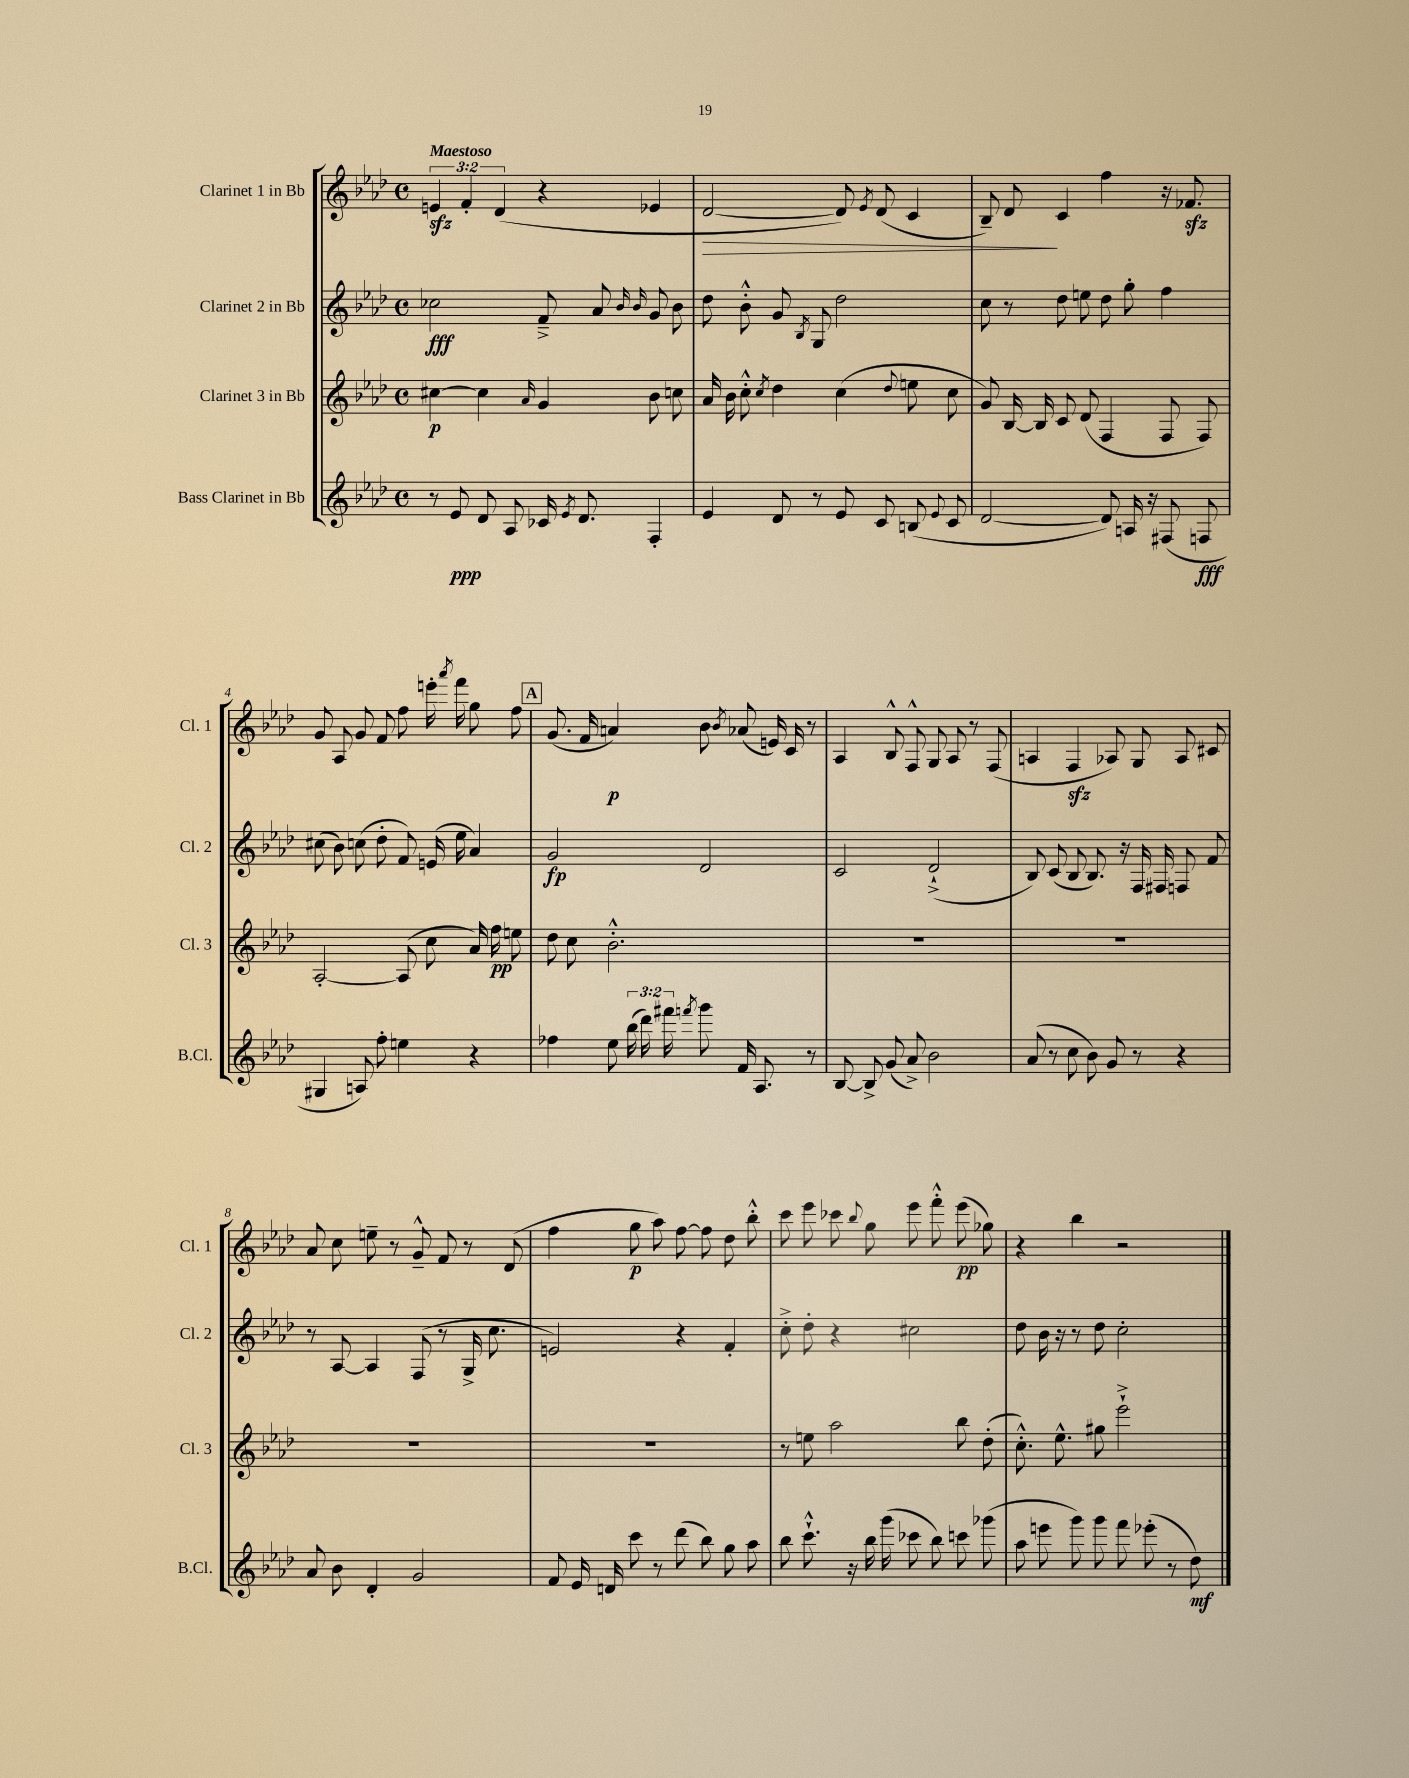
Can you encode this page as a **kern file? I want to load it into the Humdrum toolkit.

**kern	**kern	**kern	**kern
*staff4	*staff3	*staff2	*staff1
*clefG2	*clefG2	*clefG2	*clefG2
*k[b-e-a-d-]	*k[b-e-a-d-]	*k[b-e-a-d-]	*k[b-e-a-d-]
*M4/4	*M4/4	*M4/4	*M4/4
*met(c)	*met(c)	*met(c)	*met(c)
8r	[4cc#\	2cc-\	6e/
8e-/	.	.	.
.	.	.	6f'/
8d-/	4cc#\]	.	.
.	.	.	(6d-/
8A-/	.	.	.
.	16qqa-/	.	.
16c-/	4g/	8f~^/	4r
8qe-/	.	.	.
8.d-/	.	.	.
.	.	8a-/	.
.	.	16qqb-/	.
.	.	16qqb-/	.
4F'/	8b-\	8g/	4e-/
.	8cc\	8b-\	.
=	=	=	=
4e-/	16a-/	8dd-\	[2d-/
.	16b-\	.	.
.	8cc'^^\	8b-'^^\	.
.	8qcc/	.	.
8d-/	4dd-\	8g/	.
.	.	8qB-/	.
8r	.	8G/	.
8e-/	(4cc\	2dd-\	8d-/])
.	.	.	8qe-/
8c/	.	.	(8d-/
.	8qqdd-/	.	.
(8B/	8ee\	.	4c/
8qqe-/	.	.	.
8c/	8cc\	.	.
=	=	=	=
[2d-/	8g/)	8cc\	8B-~/)
.	[16B-/	8r	8d-/
.	16B-/]	.	.
.	8c/	8dd-\	4c/
.	(8d-/	8ee\	.
8d-/])	4F/	8dd-\	4ff\
16A/	.	8gg'\	.
16r	.	.	.
(8F#/	8F/	4ff\	16r
.	.	.	8.f-/
8F/	8F/)	.	.
=	=	=	=
4G#/	[2A-'/	(8cc#\	8g/
.	.	8b-\)	8A-/
8A/)	.	(8cc\	8g/
8ff'\	.	8dd-'\	8f/
4ee\	(8A-/]	8f/)	8ff\
.	8cc\	(16e/	16eee'\
.	.	.	8qaaa-/
.	.	16ee-\	16fff\
4r	16a-/)	4a-/)	8gg\
.	16ff\	.	.
.	8ee\	.	8ff\
=	=	=	=
4ff-\	8dd-\	2g/	(8.g/
.	8cc\	.	.
.	.	.	16f/
8ee-\	2.b-'^^\	.	4a/)
(24bb-\	.	.	.
24ddd-\)	.	.	.
24fff#\	.	.	.
8qfff/	.	.	.
8ggg\	.	2d-/	8b-\
.	.	.	8qb-/
16f/	.	.	(8a-/
8.A-/	.	.	.
.	.	.	16e/)
.	.	.	16c/
8r	.	.	8r
=	=	=	=
[8B-/	1r	2c/	4A-/
8B-^/]	.	.	.
(8g/	.	.	8B-^^/
8a-^/)	.	.	8F^^/
2b-\	.	(2d-`^/	8G/
.	.	.	8A-/
.	.	.	8r
.	.	.	(8F/
=	=	=	=
(8a-/	1r	8B-/)	4A/
8r	.	(8c/	.
8cc\	.	8B-/	4F/
8b-\)	.	8.B-/)	.
8g/	.	.	8A-/)
.	.	16r	.
8r	.	16F/	8G/
.	.	16F#/	.
4r	.	8F/	8A-/
.	.	8f/	8c#/
=	=	=	=
8a-/	1r	8r	8a-/
8b-\	.	[8A-/	8cc\
4d-'/	.	4A-/]	8ee~\
.	.	.	8r
2g/	.	(8F/	8g~^^/
.	.	8r	8f/
.	.	16G^/	8r
.	.	8.cc\	.
.	.	.	(8d-/
=	=	=	=
8f/	1r	2e/)	4ff\
16e-/	.	.	.
16d/	.	.	.
8ccc\	.	.	8gg\
8r	.	.	8aa-\)
(8ddd-\	.	4r	[8ff\
8bb-\)	.	.	8ff\]
8gg\	.	4f'/	8dd-\
8aa-\	.	.	8bb-'^^\
=	=	=	=
8bb-\	8r	8cc'^\	8ccc\
8.ccc`^^\	8ee\	8dd-'\	8eee-\
.	2aa-\	4r	8ccc-\
16r	.	.	.
.	.	.	8qqbb-/
16bb-\	.	.	8gg\
(16ggg\	.	.	.
8ccc-\	.	2cc#\	8eee-\
8bb-\)	.	.	8fff'^^\
8ccc\	8bb-\	.	(8eee-\
(8ggg-\	(8dd-'\	.	8gg-\)
=	=	=	=
8aa-\	8.cc'^^\)	8dd-\	4r
8eee\	.	16b-\	.
.	8.ee-^^\	16r	.
8ggg\)	.	8r	4bb-\
8ggg\	8gg#\	8dd-\	.
8fff\	2eee-`^\	2cc'\	2r
(8eee-'\	.	.	.
8r	.	.	.
8dd-\)	.	.	.
==	==	==	==
*-	*-	*-	*-
